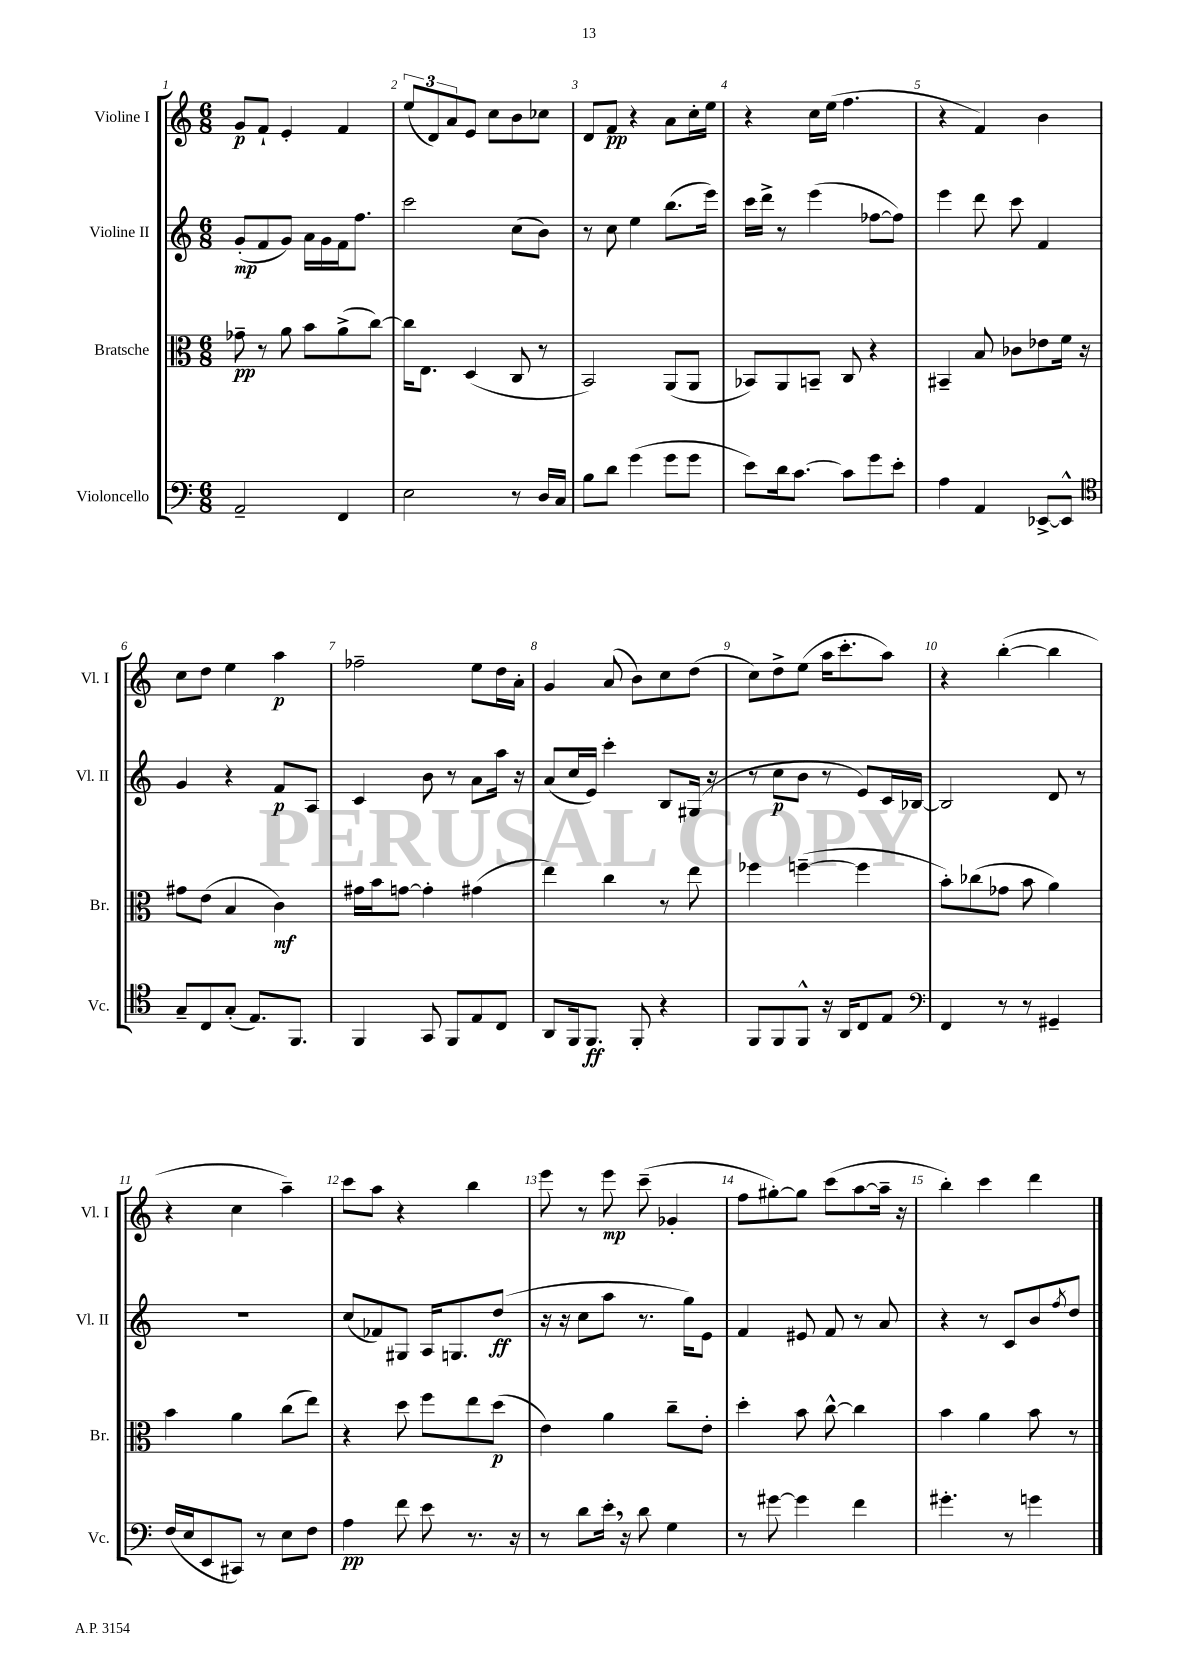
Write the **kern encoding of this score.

**kern	**kern	**kern	**kern
*staff4	*staff3	*staff2	*staff1
*clefF4	*clefC3	*clefG2	*clefG2
*k[]	*k[]	*k[]	*k[]
*M6/8	*M6/8	*M6/8	*M6/8
2AA~/	8g-~\	(8g'/L	8g/L
.	8r	8f/	8f`/J
.	8a\	8g/J)	4e'/
.	8b\L	16a\LL	.
.	.	16g\	.
4FF/	(8a^\	16f\J	4f/
.	.	8.ff\J	.
.	[8cc\J)	.	.
=	=	=	=
2E\	16cc\]LK	2ccc\	(12ee/L
.	8.E\J	.	.
.	.	.	12d/)
.	.	.	12a/
.	(4D/	.	8e/J
.	.	.	8cc\L
8r	8C/	(8cc\L	8b\
16D/LL	8r	8b\J)	8cc-\J
16C/JJ	.	.	.
=	=	=	=
8B\L	2BB/)	8r	8d/L
8d\J	.	8cc\	8f/J
(4g\	.	4ee\	4r
8g\L	(8AA/L	(8.bb\L	8a\L
8g\J	8AA/J	.	16cc'\L
.	.	16eee\Jk)	16ee\JJ
=	=	=	=
8e\L)	8BB-/L)	16ccc\LL	4r
.	.	16ddd^\JJ	.
16d\k	8AA/	8r	.
[8.c\J	.	.	.
.	8BB~/J	(4eee\	16cc\LL
.	.	.	(16ee\JJ
8c\]L	8C/	.	4.ff\
8g\	4r	[8ff-\L	.
8e'\J	.	8ff-\]J)	.
=	=	=	=
4A\	4BB#~/	4eee\	4r
4AA/	8B/	8ddd\	4f/)
.	8c-\L	8ccc\	.
[8EE-^/L	8e-\	4f/	4b\
8EE-^^/]J	16f\Jk	.	.
.	16r	.	.
=	=	=	=
*clefC4	*	*	*
8G~/L	8g#\L	4g/	8cc\L
8C/	(8e\J	.	8dd\J
(8G'/J	4B/	4r	4ee\
8.E/L)	.	.	.
.	4c\)	8f/L	4aa\
8.FF/J	.	.	.
.	.	8A/J	.
=	=	=	=
4FF/	16g#\LL	4c/	2ff-~\
.	16b\J	.	.
.	[8g\J	.	.
8GG/	4g'\]	8b\	.
8FF/L	.	8r	.
8E/	(4g#\	8a\L	8ee\L
8C/J	.	16aa\Jk	16dd\L
.	.	16r	16a'\JJ
=	=	=	=
8AA/L	4ee\)	(8a/L	4g/
16FF/k	.	16cc/L	.
8.FF/J	.	16e/JJ)	.
.	4cc\	4ccc'\	(8a/
8FF'/	.	.	8b\L)
4r	8r	8B/L	8cc\
.	8ee\	(16G#/Jk	(8dd\J
.	.	16r	.
=	=	=	=
8FF/L	4ff-\	8r	8cc\L)
8FF/	.	8cc\L	8dd^\
8FF^^/J	([4ff~\	8b\J	(8ee\J
16r	.	8r	16aa\LK
16AA/LK	.	.	8.ccc'\
8C/	4ff\]	8e/L)	.
8E/J	.	16c/L	8aa\J)
.	.	[16B-/JJ	.
=	=	=	=
*clefF4	*	*	*
4FF/	8b'\L)	2B-/]	4r
.	(8cc-\	.	.
8r	8g-\J	.	([4bb'\
8r	8b\	.	.
4GG#~/	4a\)	8d/	4bb\]
.	.	8r	.
=	=	=	=
(16F/LL	4b\	2.r	4r
16E/J	.	.	.
8EE/	.	.	.
8CC#/J)	4a\	.	4cc\
8r	.	.	.
8E\L	(8cc\L	.	4aa~\)
8F\J	8ee\J)	.	.
=	=	=	=
4A\	4r	(8cc/L	8ccc\L
.	.	8f-/)	8aa\J
8f\	8dd\	8G#/J	4r
8e\	8ff\L	16A/LK	.
.	.	8.G/	.
8.r	8ee\	.	4bb\
.	(8dd\J	(8dd/J	.
16r	.	.	.
=	=	=	=
8r	4e\)	16r	8eee\
.	.	16r	.
8d\L	.	8cc\L	8r
16e'\Jk	4a\	8aa\J	8eee\
16r	.	.	.
8d\	.	8.r	(8ccc~\
4G\	8cc~\L	.	4g-'/
.	.	16gg\LK)	.
.	8e'\J	8e\J	.
=	=	=	=
8r	4dd'\	4f/	8ff\L
[8g#\	.	.	[8gg#'\)
4g#\]	8b\	8e#/	8gg#\]J
.	[8cc^^\	8f/	(8ccc\L
4f\	4cc\]	8r	[8aa\
.	.	8a/	16aa~\]Jk
.	.	.	16r
=	=	=	=
4.g#'\	4b\	4r	4bb'\)
.	4a\	8r	4ccc\
8r	.	8c/L	.
4g\	8b\	8b/	4ddd\
.	.	8qff/	.
.	8r	8dd/J	.
==	==	==	==
*-	*-	*-	*-
